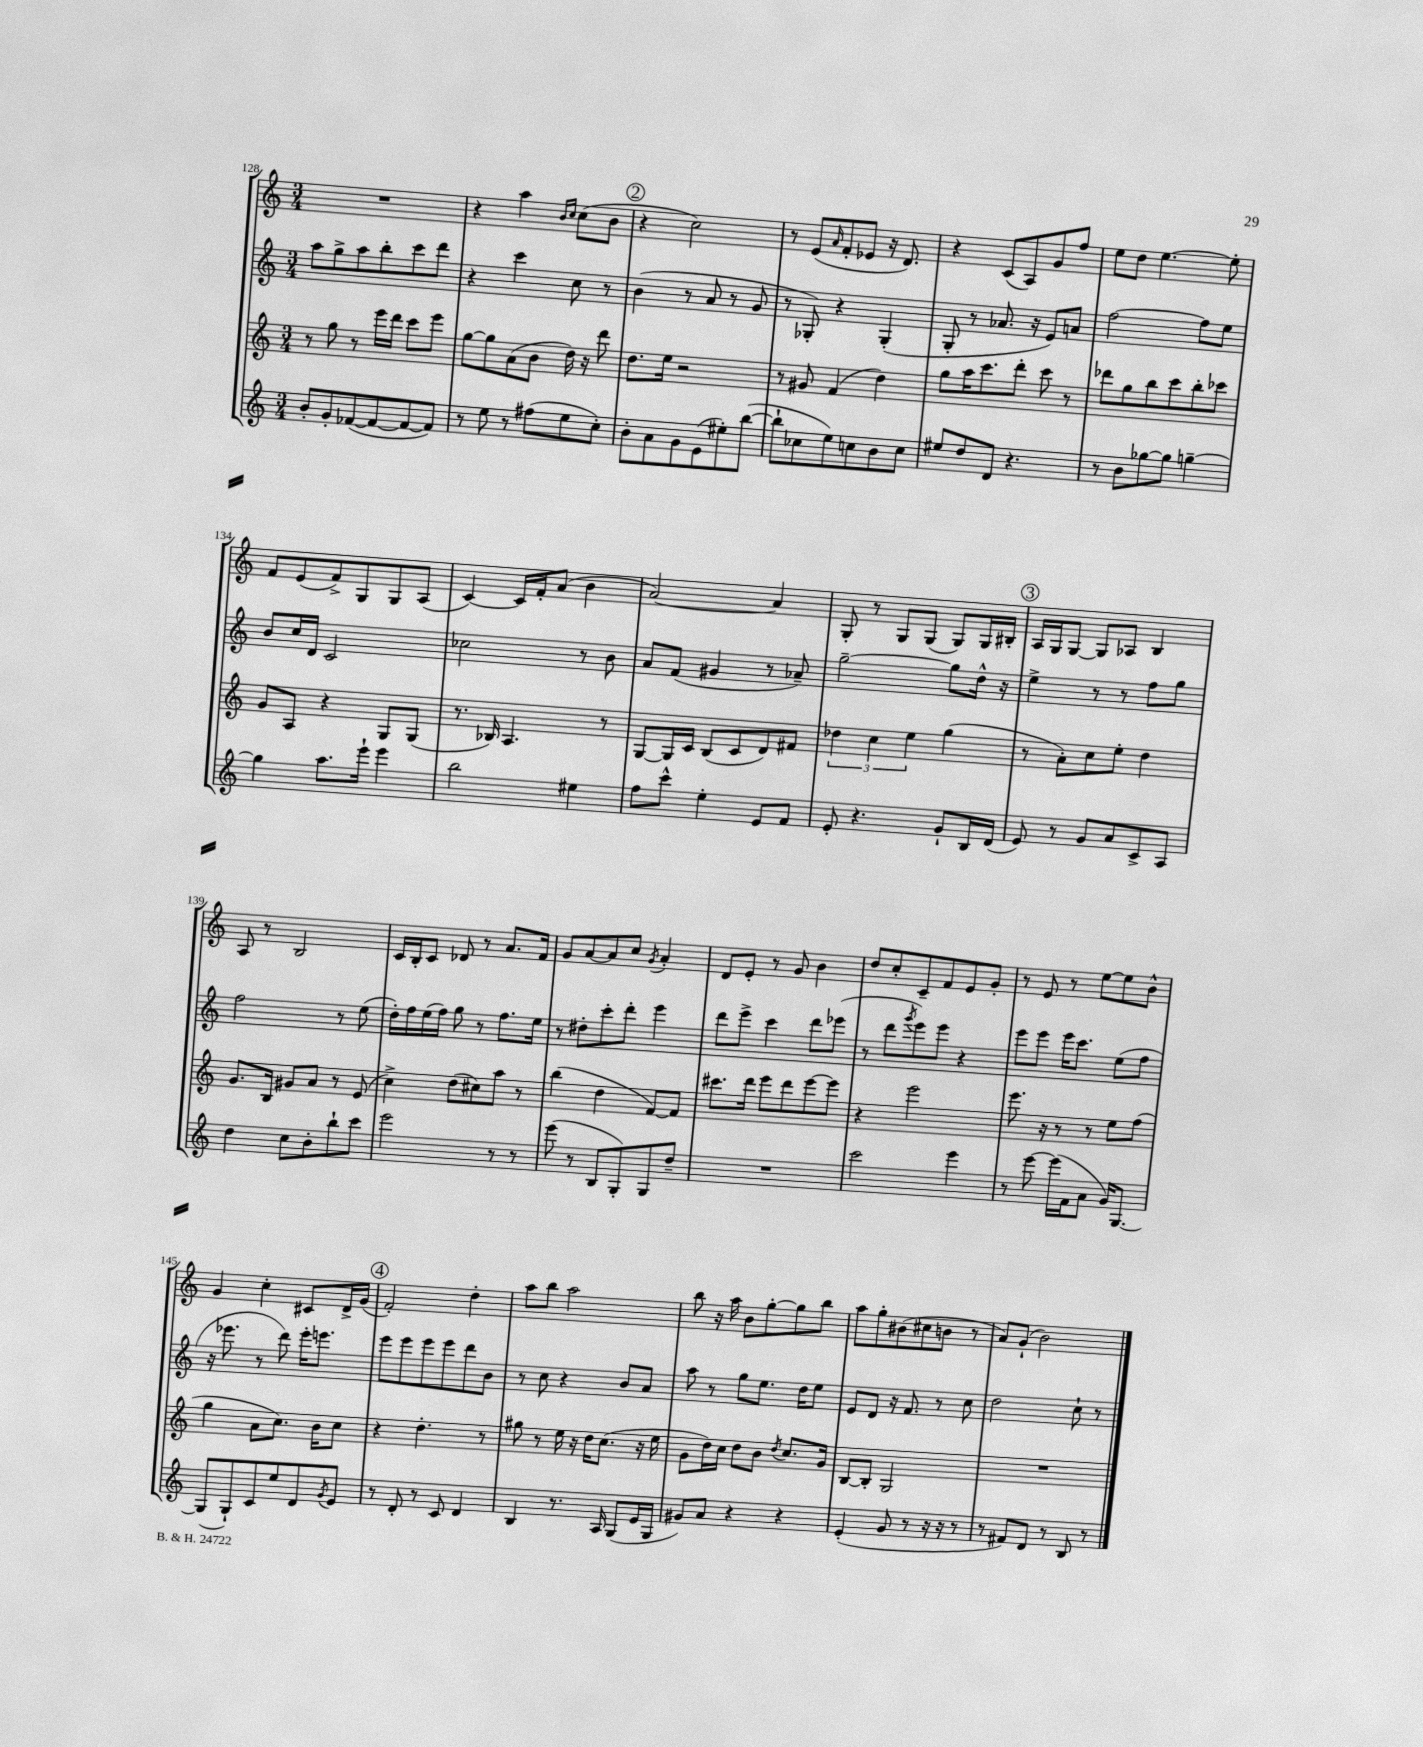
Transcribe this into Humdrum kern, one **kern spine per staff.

**kern	**kern	**kern	**kern
*staff4	*staff3	*staff2	*staff1
*clefG2	*clefG2	*clefG2	*clefG2
*k[]	*k[]	*k[]	*k[]
*M3/4	*M3/4	*M3/4	*M3/4
8b'	8r	8aa	2.r
8g'	8gg	8gg^	.
([8f-	8r	8aa	.
8f-_	16eee	8bb'	.
.	16ddd	.	.
8f-_	8ccc	8ccc	.
8f-])	8eee	8ddd	.
=	=	=	=
8r	[8gg	4r	4r
8ee	8gg]	.	.
8r	(8a	4ccc	4aa
(8ff#	8b	.	.
.	.	.	16qqb
.	.	.	16qqcc
8ee	16dd)	8cc	(8cc
.	16r	.	.
8cc')	8ddd	8r	8b
=	=	=	=
8b'	8.dd	(4b	4r
8a	.	.	.
.	16ee	.	.
8g	2r	8r	2cc)
(8e	.	8a	.
8ee#')	.	8r	.
([8bb	.	8g	.
=	=	=	=
8bb`]	8r	8r	8r
8cc-	8g#	8G-')	(8e
.	.	.	16qqa
8ee)	(4f	4r	8f'
8cc	.	.	8e-
8b	4dd)	(4G-'	16r
.	.	.	8.d)
8cc	.	.	.
=	=	=	=
8ee#	8gg	8G'	4r
8dd	16aa	8r	.
.	8.ccc	.	.
8d	.	8.a-	(8c
4.r	8ddd'	.	8A)
.	.	16r	.
.	8ccc	8e)	8g
.	8r	8a	8ff
=	=	=	=
8r	8ddd-	[2ff	8ee
8b	8gg	.	8dd
[8gg-	8bb	.	[4.ee
8gg-]	8ccc	.	.
[4gg~	8bb'	8ff]	.
.	8ccc-	8ee	8ee']
=	=	=	=
4gg]	8g	8b	8f
.	8A	16cc	(8e
.	.	16d	.
8.aa	4r	2c	8f^)
.	.	.	8G
16eee`	.	.	.
4eee	8G	.	8G
.	(8G	.	(8A
=	=	=	=
2bb	8.r	2cc-	[4c)
.	16B-)	.	.
.	4.A	.	16c]
.	.	.	16f'
.	.	.	(8a
4ee#	.	8r	4b
.	8r	8b	.
=	=	=	=
8ff	[8G	8a	[2a)
8ccc^^	16G]	(8f	.
.	16c	.	.
4ee'	(8B	4g#	.
.	8c	.	.
8e	8d)	8r	4a]
8f	8f#	8a-~)	.
=	=	=	=
8e'	6dd-	[2gg~	8G'
4.r	.	.	8r
.	6cc	.	.
.	.	.	8G
.	6ee	.	.
.	.	.	(8G
8g`	(4gg	8gg]	8G)
16B	.	16dd^^	16G
(16d	.	16r	16B#'
=	=	=	=
8e)	8r	4ee^	16A
.	.	.	16G
8r	8a')	.	[8G
8g	8cc	8r	8G]
8a	8ee'	8r	8A-
8c^	4dd	8ff	4B
8A	.	8gg	.
=	=	=	=
4dd	8.g	2ff	8A
.	.	.	8r
.	16B	.	.
8cc	8g#	.	2B
8b'	8a	.	.
8bb`	8r	8r	.
8ccc	(8e	(8ee	.
=	=	=	=
2eee	4cc^)	16dd')	16c
.	.	16ff	16B'
.	.	(16ee	8c
.	.	16ff)	.
.	(8dd	8gg	8d-
.	8cc#)	8r	8r
8r	8aa	8.ff	8.a
8r	8r	.	.
.	.	16ee	16f
=	=	=	=
(8eee	(4bb	8r	8g
8r	.	8dd#'	[8a
8B	4dd	8ccc'	8a]
8G')	.	8ddd'	8cc
.	.	.	8qg
8G	[8f)	4eee	4a'
8dd~	8f]	.	.
=	=	=	=
2.r	8.ccc#	8ddd	8d
.	.	8eee^	8e'
.	16ddd	.	.
.	8eee	4ccc	8r
.	8ddd	.	8g
.	[8eee	8ddd	4b
.	8eee]	(8eee-	.
=	=	=	=
2ccc	4r	8r	8dd
.	.	8ddd	8cc'
.	.	8qggg	.
.	2eee	8eee)	8c~
.	.	8eee	8f
4eee	.	4r	8e
.	.	.	8g'
=	=	=	=
8r	8.eee	8eee	8r
[8eee	.	8eee	8e
.	16r	.	.
(16eee]	8r	16eee	8r
16f	.	8.ccc	.
8a	8r	.	[8ee
16g)	8ee	(8ee	8ee]
[8.G	.	.	.
.	(8ff	8ff	8b^^
=	=	=	=
(8G]	4gg	16r	4g
.	.	8.eee-	.
8G`)	.	.	.
8c	8a	8r	4cc'
8ee	8.cc)	8ddd)	.
8d	.	16eee-'	8c#
.	16b	8.eee	.
8qg	.	.	.
8e	8cc	.	16d^
.	.	.	(16g
=	=	=	=
8r	4r	8eee	2f')
8d'	.	8eee	.
8r	4.dd'	8eee	.
8c	.	8eee	.
4d	.	8ddd	4dd'
.	8r	8b	.
=	=	=	=
4B	8gg#	8r	8aa
.	8r	8cc	8bb
8.r	16ee	4r	2aa
.	16r	.	.
.	16dd	.	.
16A	(8.cc	.	.
(8G	.	8b	.
16e	16r	8a	.
16G	16ee	.	.
=	=	=	=
8g#)	8g	8aa	8bb
8a	16dd)	8r	16r
.	16cc	.	16aa
4r	8dd	8gg	8b
.	8b	8.ee	[8gg'
.	8qdd	.	.
4r	8.cc	.	8gg]
.	.	16dd	.
.	.	8ee	8bb
.	16g	.	.
=	=	=	=
(4e'	[8B	8e	8aa
.	8B']	8d	8gg'
8g	2G	16r	(8b#
.	.	8.f	.
8r	.	.	8cc#
16r	.	8r	8b
16r	.	.	.
8r	.	8cc	8r
=	=	=	=
8r	2.r	2dd	8a)
8f#)	.	.	(8g`
8d	.	.	2b)
8r	.	.	.
8B	.	8cc`	.
8r	.	8r	.
==	==	==	==
*-	*-	*-	*-
